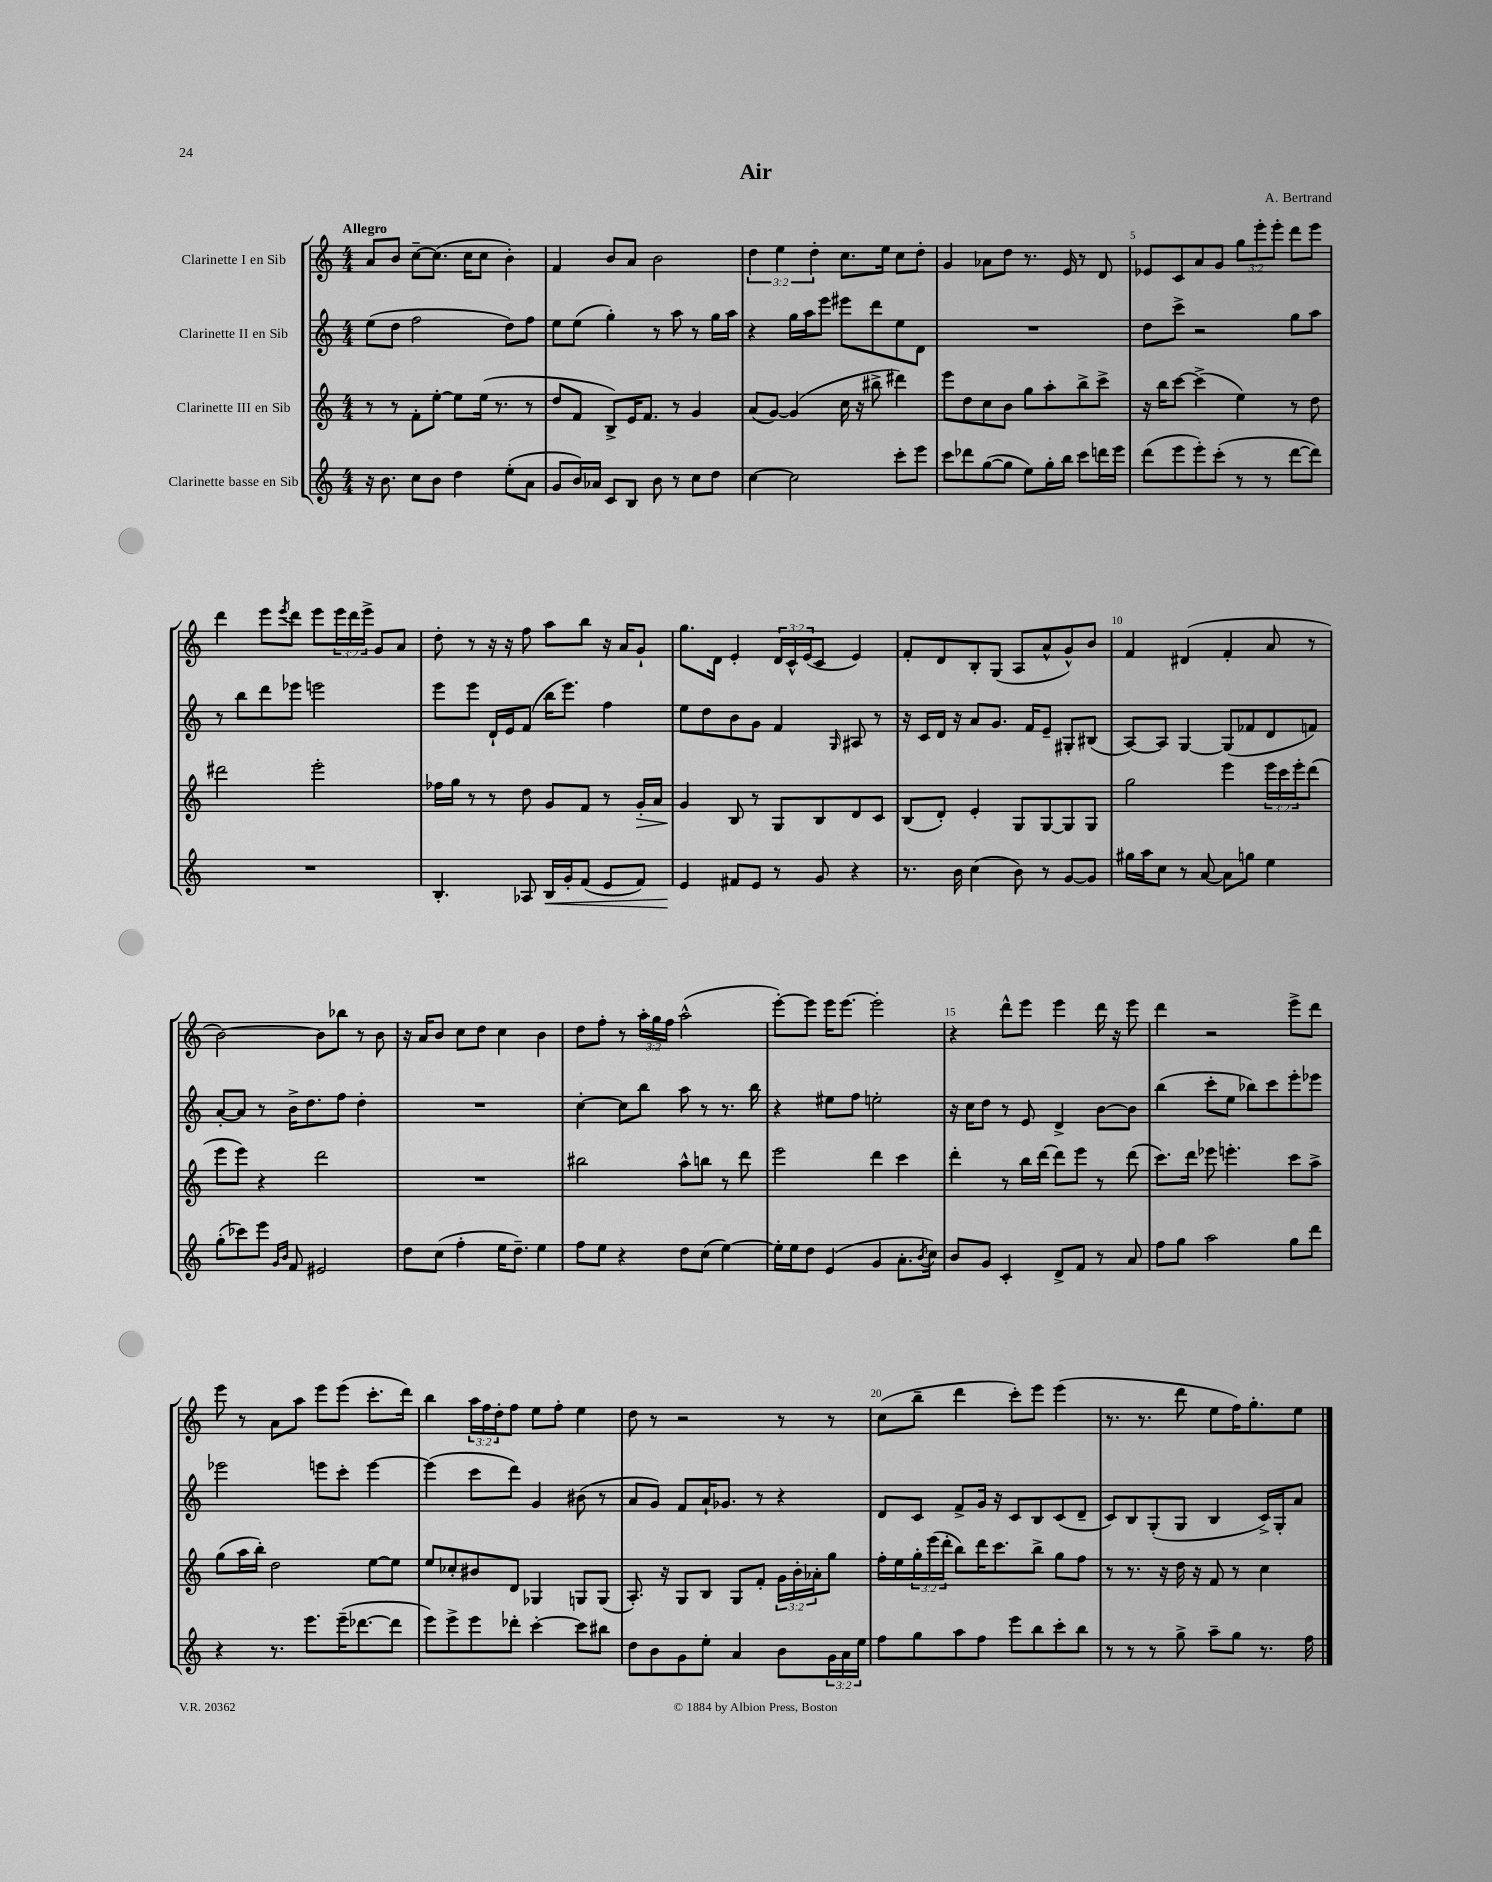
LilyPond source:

\header { title = "Air" composer = "A. Bertrand" }
<<
\new StaffGroup <<
\new Staff = "s0" \with { instrumentName = "Clarinette I en Sib" } {
    \clef treble \key c \major \numericTimeSignature \time 4/4 \override Staff.TupletNumber.text = #tuplet-number::calc-fraction-text \tempo "Allegro"
    a'8 b'8 c''8~-- c''8.( c''16 c''8 b'4-.) |
    f'4 b'8 a'8 b'2 |
    \tuplet 3/2 { d''4 e''4 d''4-. } c''8. e''16 c''8 d''8-. |
    g'4 aes'8 d''8 r8. e'16 r8 d'8 |
    ees'8 c'8 a'8 g'8 \tuplet 3/2 { g''8 e'''8-. e'''8-. } d'''8 e'''8 |
    d'''4 e'''8 \acciaccatura { e'''8 } d'''8 e'''8 \tuplet 3/2 { e'''16 d'''16 e'''16-> } g'8 a'8 |
    d''8-. r8 r16 r16 f''8 a''8 b''8 r16 a'16 g'8-! |
    g''8. d'16 e'4-. \tuplet 3/2 { d'16 c'16-^ e'16( } c'8 e'4) |
    f'8-. d'8 b8-. g8( a8 a'8-^ g'8-^) b'8 |
    f'4 dis'4( f'4-. a'8 r8 |
    b'2~) b'8 bes''8 r8 b'8 |
    r16 a'16 b'8 c''8 d''8 c''4 b'4 |
    d''8 f''8-. r8 \tuplet 3/2 { a''16-. g''16 f''16 } a''2-^( |
    e'''8~-.) e'''8 e'''16 e'''8.~ e'''2-. |
    r4 d'''8-^ e'''8 e'''4 d'''16 r16 e'''8 |
    d'''4 r2 e'''8-> d'''8 |
    e'''8 r8 a'8 a''8 e'''8 e'''8( c'''8.-. d'''16) |
    b''4 \tuplet 3/2 { a''16 f''16 d''16-. } f''8 e''8 f''8-. e''4 |
    d''8 r8 r2 r8 r8 |
    c''8( b''8-- d'''4 c'''8-.) e'''8 e'''4( |
    r8. r8. d'''8 e''8 f''16) g''8.-. e''8 \bar "|." |
}
\new Staff = "s1" \with { instrumentName = "Clarinette II en Sib" } {
    \clef treble \key c \major \numericTimeSignature \time 4/4
    e''8( d''8 f''2 d''8) f''8 |
    e''8 e''8( g''4-.) r8 a''8 r8 g''16 a''16 |
    r4 g''16 a''16 e'''8 eis'''8 d'''8 e''8 d'8 |
    R1 |
    d''8 c'''8-> r2 g''8 a''8 |
    r8 b''8 d'''8 ees'''8 e'''2 |
    e'''8 e'''8 d'16-! e'16 f'8( b''16 e'''8.) f''4 |
    e''8 d''8 b'8 g'8 f'4 \grace { g16 } ais8 r8 |
    r16 c'16 d'16 r16 a'8 g'8. f'16 e'8-- gis8-. bis8( |
    a8~) a8 g4~ g8( fes'8 d'8 f'8) |
    a'8~-. a'8 r8 b'16-> d''8. f''8 d''4-. |
    R1 |
    c''4~-. c''8 b''8 a''8 r8 r8. b''16 |
    r4 eis''8 f''8 e''2-. |
    r16 c''16 d''8 r8 e'8 d'4-> b'8~ b'8 |
    b''4( c'''8-. e''8 bes''8) c'''8 e'''8-. ees'''8 |
    ees'''2 e'''8 c'''8-. e'''4~ |
    e'''4( c'''8 d'''8) g'4 bis'8( r8 |
    a'8 g'8) f'8 a'16-! ges'8. r8 r4 |
    d'8 c'8 f'8-> g'16 r16 c'8 b8 c'8( d'8-- |
    c'8) b8 g8-.( g8 b4 c'16->) g16-. a'8 \bar "|." |
}
\new Staff = "s2" \with { instrumentName = "Clarinette III en Sib" } {
    \clef treble \key c \major \numericTimeSignature \time 4/4 \override Staff.TupletNumber.text = #tuplet-number::calc-fraction-text
    r8 r8 f'8-. e''8~-. e''8 e''16( r8. r8 |
    d''8 f'8 b8->) e'16 f'8. r8 g'4 |
    a'8( g'8~) g'4( c''16 r16 bis''8-> dis'''4) |
    e'''8 d''8 c''8 b'8 g''8 a''8-. b''8-> c'''8-> |
    r16 b''16 c'''8~ c'''4->( e''4) r8 d''8 |
    dis'''2 e'''2-. |
    fes''16 g''16 r8 r8 d''8 g'8 f'8 r8 g'16-.\> a'16 |
    g'4\! b8 r8 g8 b8 d'8 c'8 |
    b8( d'8-.) e'4-. g8 g8~ g8 g8 |
    g''2 e'''4 \tuplet 3/2 { e'''16 c'''16 e'''16-. } d'''8( |
    e'''8 e'''8) r4 d'''2 |
    R1 |
    bis''2 a''8-^ b''8 r8 d'''8 |
    e'''2 d'''4 c'''4 |
    d'''4-. r8 b''16 d'''16~ d'''8 e'''8 r8 d'''8( |
    c'''8.) d'''16 ees'''8 e'''4.-. c'''8 a''8-> |
    g''8( a''16 b''16-.) d''2 e''8~ e''8 |
    e''8 ces''8-. bis'8 d'8 ges4 g8 g8( |
    a8.-.) r16 g8 b8 g8 f'8-. \tuplet 3/2 { g'16 b'16-. aes'16-. } g''8 |
    f''16-. e''16 \tuplet 3/2 { g''16-. e'''16( d'''16-. } b''8) d'''16 c'''8. b''8-> g''8 f''8 |
    r8 r8. r16 d''16 r16 f'8 r8 c''4 \bar "|." |
}
\new Staff = "s3" \with { instrumentName = "Clarinette basse en Sib" } {
    \clef treble \key c \major \numericTimeSignature \time 4/4 \override Staff.TupletNumber.text = #tuplet-number::calc-fraction-text
    r16 b'8. c''8 b'8 d''4 e''8-.( a'8 |
    g'8 b'16) aes'16 c'8 b8 b'8 r8 c''8 d''8 |
    c''4~ c''2 c'''8-. e'''8 |
    c'''8 des'''8 g''8~( g''8 e''8) g''16-. b''16 c'''8 d'''16 e'''16 |
    d'''8( e'''8 e'''8-.) c'''8-.( r8 r8 d'''8~ d'''8) |
    R1 |
    b4.-. aes8 b16\< g'16-. f'8( e'8 f'8) |
    e'4\! fis'8 e'8 r8 g'8 r4 |
    r8. b'16 c''4( b'8) r8 g'8~ g'8 |
    gis''16 a''16 c''8 r8 a'8~ a'8 g''8 e''4 |
    g''8-.( ces'''8) e'''8 \grace { g'16 b'16 } f'8 eis'2 |
    d''8 c''8( f''4-. e''16 d''8.--) e''4 |
    f''8 e''8 r4 d''8 c''8( e''4~) |
    e''16-. e''16 d''8 e'4( g'4 a'8.-. \acciaccatura { b'8 } c''16) |
    b'8 g'8 c'4-. d'8-> f'8 r8 a'8 |
    f''8 g''8 a''2 g''8 d'''8 |
    r4 r8. e'''8. e'''16--( des'''8.~ des'''8 |
    e'''8) e'''8-> e'''8 des'''8-. c'''4~-. c'''8 bis''8 |
    d''8 b'8 g'8 e''8-. a'4 b'8 \tuplet 3/2 { g'16 a'16 e''16 } |
    f''8 g''8 a''8 f''8 e'''8 b''8 c'''8-. b''8 |
    r8 r8 r8 g''8-> a''8-- g''8 r8. f''16 \bar "|." |
}
>>
>>
\layout { \context { \Score \override BarNumber.break-visibility = ##(#f #t #t) barNumberVisibility = #(every-nth-bar-number-visible 5) } }
